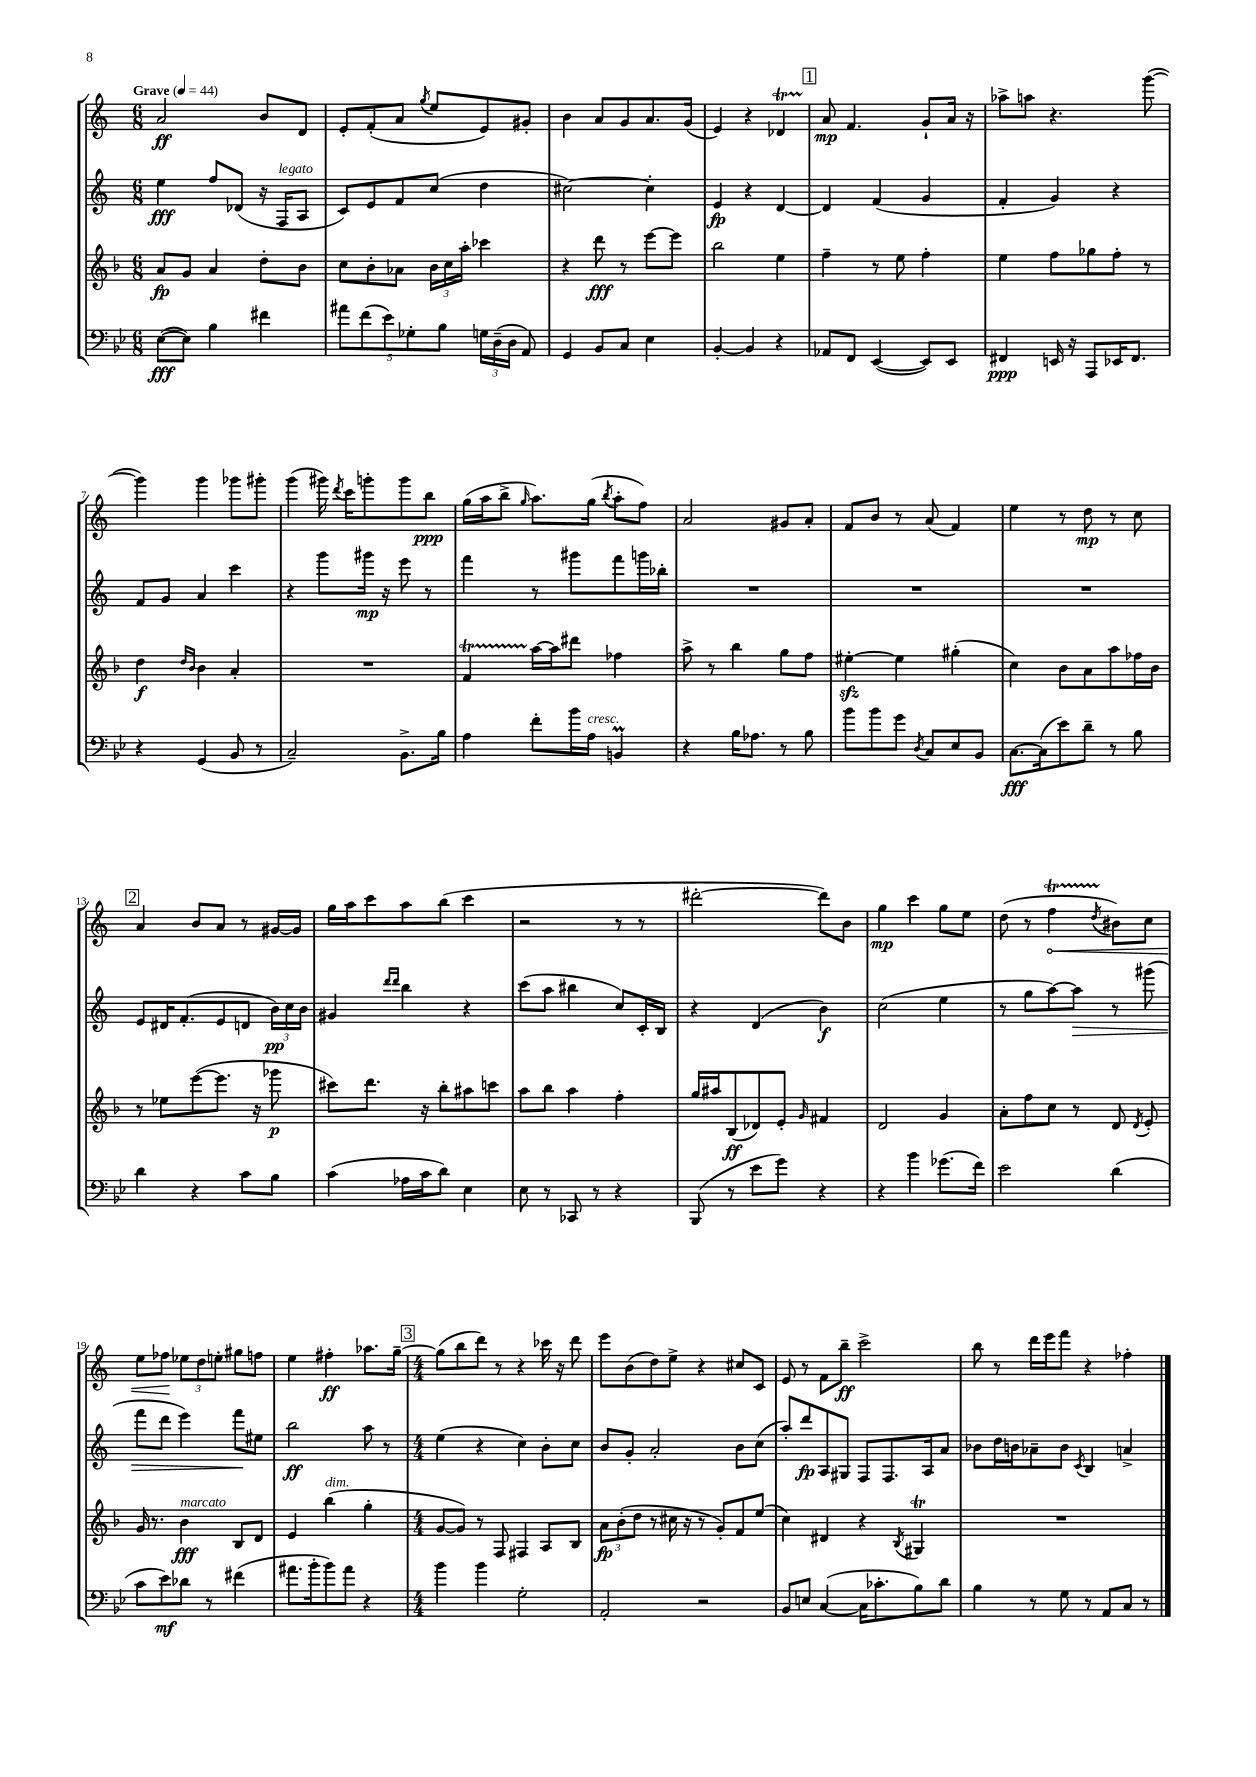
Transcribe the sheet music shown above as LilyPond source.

<<
\new StaffGroup <<
\new Staff = "s0" {
    \clef treble \key c \major \numericTimeSignature \time 6/8 \tempo "Grave" 4 = 44
    \autoBeamOff a'2\ff b'8[ d'8] |
    e'8[-. f'8-.( a'8] \acciaccatura { g''8 } e''8[ e'8) gis'8]-. |
    b'4 a'8[ g'8 a'8. g'16]( |
    e'4) r4 des'4\startTrillSpan |
    \mark \markup { \box "1" } a'8\stopTrillSpan\mp f'4. g'8[-! a'16] r16 |
    aes''8[-> a''8] r4. g'''8~( |
    g'''4) g'''4 ges'''8[ gis'''8]-. |
    g'''4( gis'''16) \acciaccatura { d'''8 } c'''16[ g'''8-. g'''8 b''8]\ppp |
    g''16[( a''16 b''8]-> \grace { g''16 } a''8.[) g''16]( \acciaccatura { b''8 } a''8[-. f''8]) |
    a'2 gis'8[ a'8]-. |
    f'8[ b'8] r8 a'8( f'4) |
    e''4 r8 d''8\mp r8 c''8 |
    \mark \markup { \box "2" } a'4 b'8[ a'8] r8 gis'16[~ gis'16] |
    g''16[ a''16 c'''8 a''8 b''8]( c'''4 |
    r2 r8 r8 |
    dis'''2~-. dis'''8[) b'8] |
    g''4\mp c'''4 g''8[ e''8] |
    d''8( r8 \once \override Hairpin.circled-tip = ##t f''4\startTrillSpan\< \acciaccatura { d''8 } bis'8[\stopTrillSpan) c''8] |
    e''8[ fes''8]\! \tuplet 3/2 { ees''8[ d''8 e''8]-. } gis''8[ f''8] |
    e''4 fis''4-.\ff aes''8.[ g''16]~-- |
    \mark \markup { \box "3" } \numericTimeSignature \time 4/4 g''8[( b''8 d'''8]) r8 r4 ces'''16 r16 d'''8 |
    e'''8[ b'8( d''8) e''8]-> r4 cis''8[ c'8] |
    e'8 r8 f'8[ b''8]--\ff c'''2-> |
    b''8 r8 d'''16[ e'''16 f'''8] r4 fes''4-. \bar "|." |
}
\new Staff = "s1" {
    \clef treble \key c \major \numericTimeSignature \time 6/8
    \autoBeamOff e''4\fff f''8[ des'8]( r16 f16[^\markup { \italic "legato" } a8] |
    c'8[) e'8 f'8 c''8]( d''4 |
    cis''2~) cis''4-. |
    e'4\fp r4 d'4~ |
    \mark \markup { \box "1" } d'4 f'4( g'4 |
    f'4-. g'4) r4 |
    f'8[ g'8] a'4 c'''4 |
    r4 g'''8[ gis'''16]\mp r16 e'''8 r8 |
    f'''4 r8 gis'''8[ f'''8 g'''16 bes''16]-. |
    R2. |
    R2. |
    R2. |
    \mark \markup { \box "2" } e'8[ dis'16 f'8.-.( e'8 d'8] \tuplet 3/2 { b'16[\pp) c''16 b'16] } |
    gis'4 \grace { d'''16[ d'''16] } b''4 r4 |
    c'''8[( a''8] bis''4 c''8[) c'16-. b16] |
    r4 d'4( b'4\f) |
    c''2( e''4 |
    r8 g''8[ a''8~) a''8]\> r8 gis'''8( |
    f'''8[ d'''8] e'''4) f'''8[\! eis''8] |
    b''2\ff a''8 r8 |
    \mark \markup { \box "3" } \numericTimeSignature \time 4/4 e''4( r4 c''4) b'8[-. c''8] |
    b'8[ g'8]-. a'2-. b'8[ c''8]( |
    a''8[-.) d'''8\fp a8 gis8] f8[ f8. a16 a'8] |
    bes'8[ d''16 b'16 aes'8-- b'8] \acciaccatura { c'8 } b4 a'4-> \bar "|." |
}
\new Staff = "s2" {
    \clef treble \key f \major \numericTimeSignature \time 6/8
    \autoBeamOff a'8[\fp g'8] a'4 d''8[-. bes'8] |
    c''8[ bes'8-. aes'8] \tuplet 3/2 { bes'16[ c''16 a''16]-. } ces'''4 |
    r4 d'''8\fff r8 e'''8[~ e'''8] |
    bes''2 e''4 |
    \mark \markup { \box "1" } f''4-- r8 e''8 f''4-. |
    e''4 f''8[ ges''8 f''8]-. r8 |
    d''4\f \grace { d''16[ bes'16] } bes'4 a'4-. |
    R2. |
    f'4\startTrillSpan a''16[~\stopTrillSpan a''16 dis'''8] fes''4 |
    a''8-> r8 bes''4 g''8[ f''8] |
    eis''4~-.\sfz eis''4 gis''4-.( |
    c''4) bes'8[ a'8 a''8 fes''16 bes'16] |
    \mark \markup { \box "2" } r8 ees''8[ e'''8~( e'''8.] r16 ges'''8\p |
    cis'''8[) d'''8.] r16 bes''8[-. ais''8 c'''8] |
    a''8[ bes''8] a''4 f''4-. |
    g''16[ ais''16 bes8\ff( des'8) e'8]-. \grace { g'16 } fis'4 |
    d'2 g'4 |
    a'8[-. f''8 c''8] r8 d'8 \acciaccatura { d'8 } e'8-. |
    g'16 r8. bes'4\fff^\markup { \italic "marcato" } bes8[ d'8] |
    e'4 bes''4^\markup { \italic "dim." }( g''4-. |
    \mark \markup { \box "3" } \numericTimeSignature \time 4/4 g'8[~ g'8]) r8 f8 fis4 a8[ bes8] |
    \tuplet 3/2 { a'8[\fp bes'8-.( d''8] } r8 cis''16 r16 r8 g'8[-.) f'8 e''8]( |
    c''4) dis'4 r4 \acciaccatura { bes8 } gis4\trill |
    R1 \bar "|." |
}
\new Staff = "s3" {
    \clef bass \key bes \major \numericTimeSignature \time 6/8
    \autoBeamOff ees8[~\fff( ees8]) bes4 fis'4 |
    \tuplet 5/4 { ais'8[ f'8( ees'8) ges8-. bes8] } \tuplet 3/2 { g16[ d16--( d16] } a,8) |
    g,4 bes,8[ c8] ees4 |
    bes,4~-. bes,4 r4 |
    \mark \markup { \box "1" } aes,8[ f,8] ees,4~( ees,8[) ees,8] |
    fis,4\ppp e,16 r16 a,,8[ ees,16 fis,8.] |
    r4 g,4( bes,8 r8 |
    c2--) bes,8.[-> bes16] |
    a4 f'8[-. bes'16 a16]^\markup { \italic "cresc." } b,4\prall |
    r4 bes16[ aes8.] r8 bes8 |
    bes'8[ bes'8 g'8] \acciaccatura { d8 } c8[ ees8 bes,8] |
    c8.[~\fff c16( ees'8) d'8]-- r8 bes8 |
    \mark \markup { \box "2" } d'4 r4 c'8[ bes8] |
    c'4( aes16[ c'16 d'8]) ees4 |
    ees8 r8 ces,8 r8 r4 |
    bes,,8( r8 ees'8[ g'8]) r4 |
    r4 bes'4 ges'8.[( f'16]) |
    ees'2 d'4( |
    c'8[ ees'8\mf) des'8] r8 fis'4( |
    ais'8.[ bes'16-. bes'8) ais'8] r4 |
    \mark \markup { \box "3" } \numericTimeSignature \time 4/4 bes'4 bes'4 g2-. |
    a,2-. r2 |
    bes,8[ e8] c4~( c16[ ces'8.-. bes8) d'8] |
    bes4 r8 g8 r8 a,8[ c8] r8 \bar "|." |
}
>>
>>
